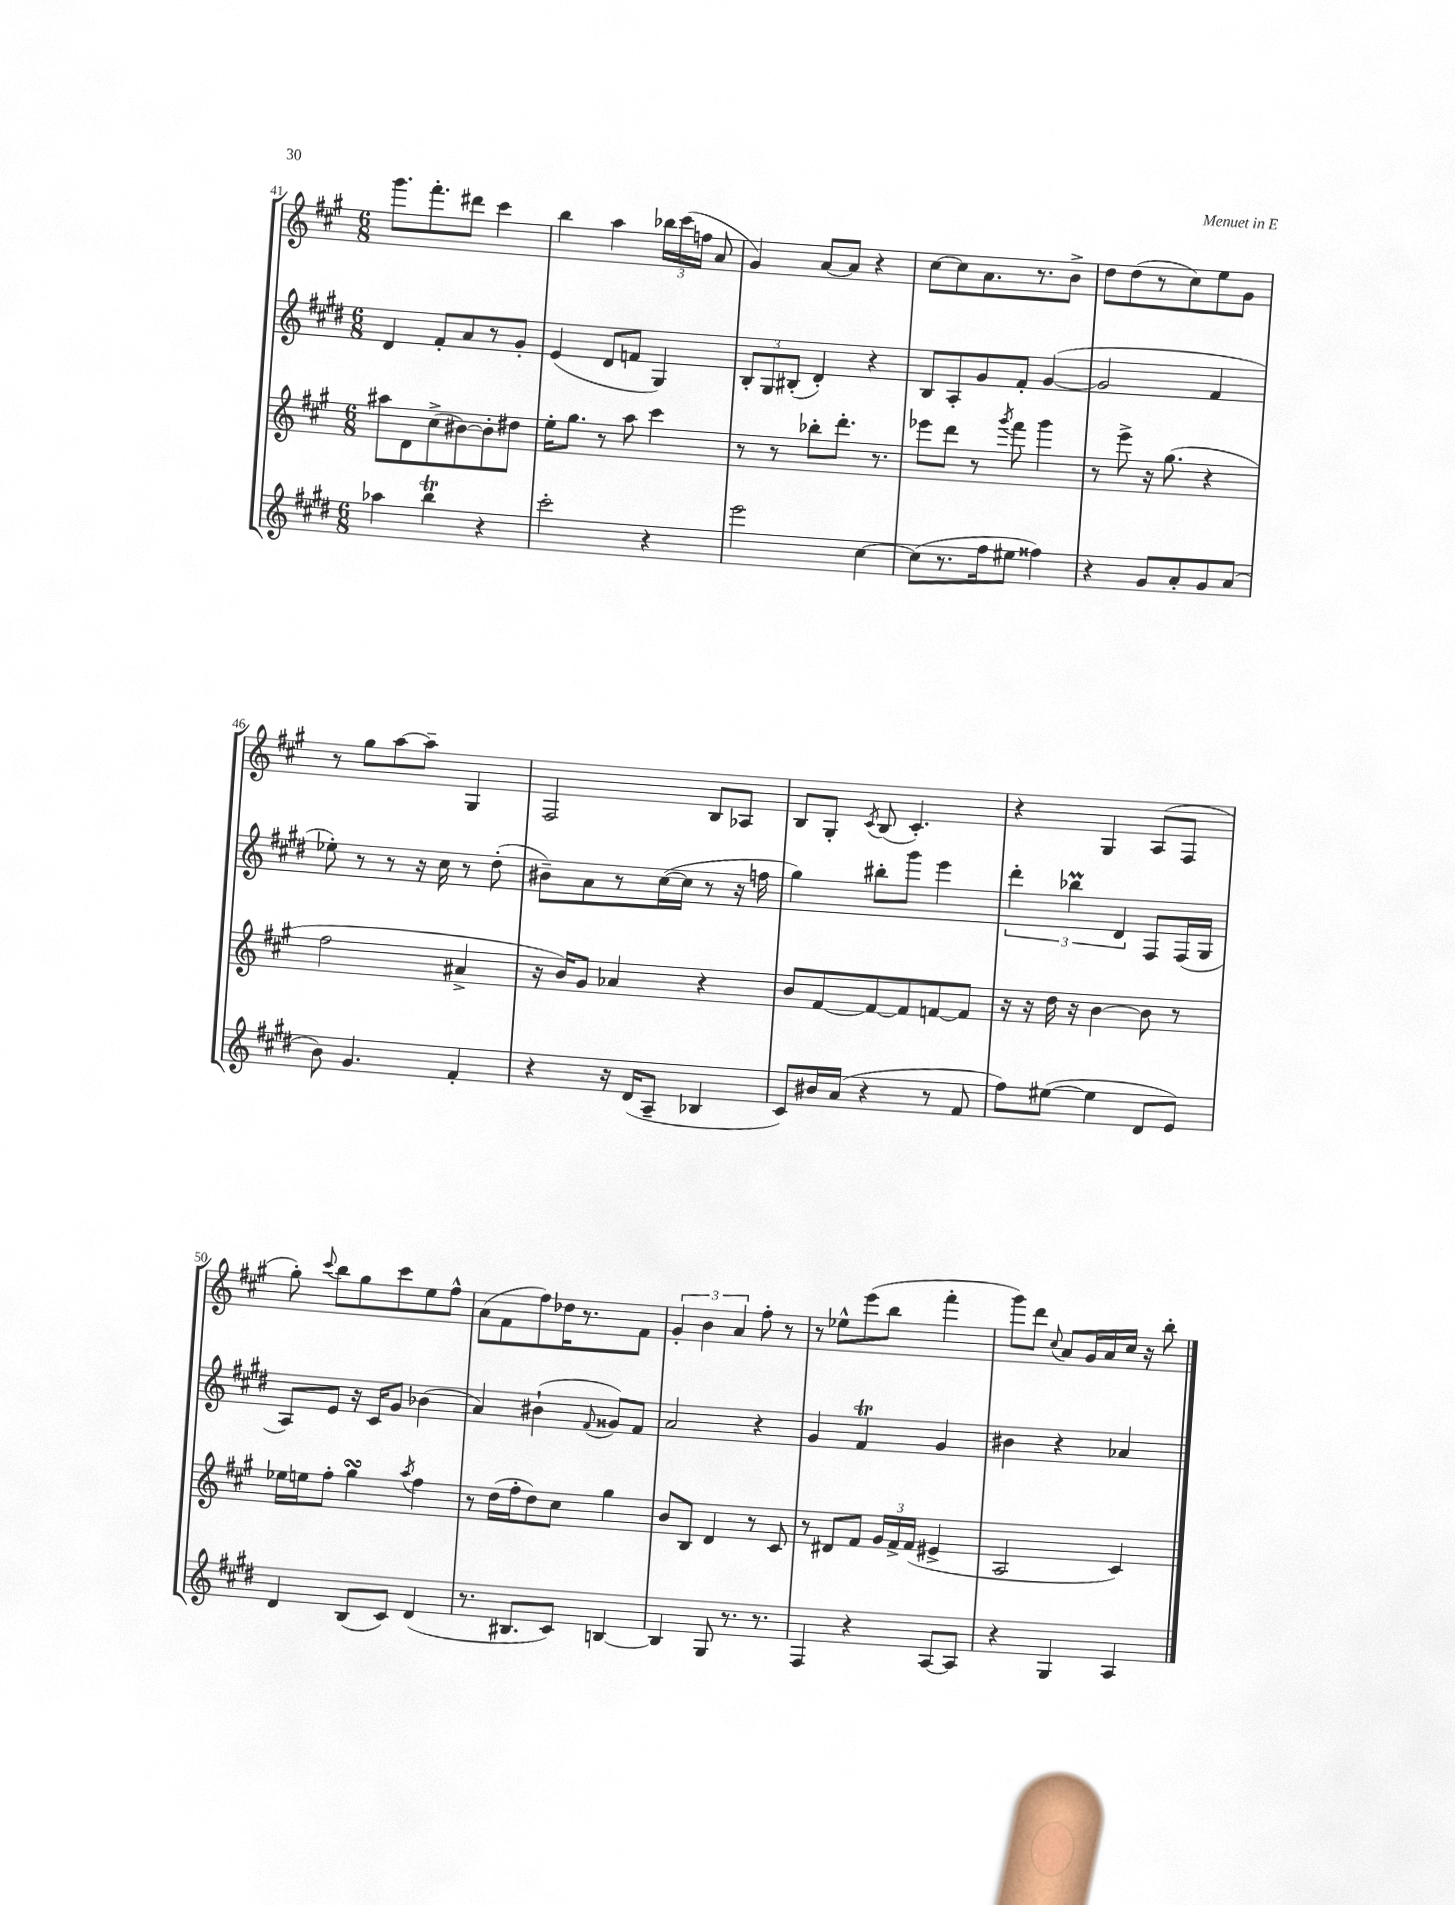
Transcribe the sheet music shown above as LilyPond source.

<<
\new StaffGroup <<
\new Staff = "s0" {
    \clef treble \key a \major \numericTimeSignature \time 6/8
    \autoBeamOff gis'''8.[ fis'''8.-. dis'''8] cis'''4 |
    b''4 a''4 \tuplet 3/2 { bes''16[ cis'''16( f''16] } a'8 |
    gis'4) a'8[~ a'8] r4 |
    cis''8[~ cis''8 a'8. r8. b'8]-> |
    d''8[ d''8( r8 cis''8) e''8 gis'8] |
    r8 gis''8[ a''8~ a''8]-- gis4 |
    fis2 b8[ aes8] |
    b8[ gis8]-. \acciaccatura { cis'8 } b8( cis'4.-.) |
    r4 gis4 a8[( fis8] |
    gis''8-.) \appoggiatura { cis'''8 } b''8[ gis''8 cis'''8 e''8 fis''8]-^ |
    a'8[( fis'8 fis''8) des''16 r8. fis'8] |
    \tuplet 3/2 { gis'4-. b'4 a'4 } fis''8-. r8 |
    r8 ees''8[-^ e'''8( b''8] fis'''4-. |
    gis'''8[) d'''8] \appoggiatura { cis''8 } a'8[ gis'16 a'16 cis''16] r16 b''8-. \bar "|." |
}
\new Staff = "s1" {
    \clef treble \key e \major \numericTimeSignature \time 6/8
    \autoBeamOff dis'4 fis'8[-. a'8 r8 gis'8]-. |
    e'4( dis'8[ f'8] gis4) |
    \tuplet 3/2 { b8[-. gis8 bis8]-.( } dis'4-.) r4 |
    b8[ a8-. gis'8 fis'8]-. gis'4~( |
    gis'2 fis'4 |
    ees''8-.) r8 r8 r16 cis''16 r8 dis''8-.( |
    bis'8[--) a'8 r8 cis''16~( cis''16] r8 r16 f''16 |
    gis''4) bis''8[-. gis'''8] e'''4 |
    \tuplet 3/2 { dis'''4-. bes''4\prall dis'4 } fis8[ fis16( gis16] |
    a8[) e'8] r16 cis'16[ gis'8] bes'4( |
    a'4) bis'4-!( \appoggiatura { fis'8 } gisis'8[) fis'8] |
    a'2 r4 |
    gis'4 fis'4\trill gis'4 |
    bis'4 r4 aes'4 \bar "|." |
}
\new Staff = "s2" {
    \clef treble \key a \major \numericTimeSignature \time 6/8
    \autoBeamOff ais''8[ d'8 cis''8->( bis'8~) bis'8-. dis''8] |
    e''16[-. gis''8.] r8 a''8 cis'''4 |
    r8 r8 bes''8[-. d'''8.]-. r8. |
    ees'''8[ d'''8] r8 \acciaccatura { gis'''8 } fis'''8 gis'''4 |
    r8 e'''8-> r16 gis''8.( r4 |
    fis''2 ais'4-> |
    r16 b'16[) gis'8] aes'4 r4 |
    b'8[ fis'8~ fis'8~ fis'8 f'8~ f'8] |
    r16 r16 d''16 r16 b'4~ b'8 r8 |
    ees''16[ e''16 fis''8]-. gis''4\turn \acciaccatura { a''8 } fis''4 |
    r8 d''16[( fis''16-. d''8) cis''8] gis''4 |
    b'8[ b8] d'4 r8 cis'8 |
    r8 dis'8[ fis'8] \tuplet 3/2 { gis'16[ fis'16-> fis'16]( } eis'4-> |
    a2 cis'4) \bar "|." |
}
\new Staff = "s3" {
    \clef treble \key e \major \numericTimeSignature \time 6/8
    \autoBeamOff aes''4 b''4\trill r4 |
    cis'''2-. r4 |
    e'''2 cis''4~ |
    cis''8[( r8. fis''16 eis''8] fisis''4) |
    r4 gis'8[ a'8-. gis'8 a'8]( |
    b'8) gis'4. fis'4-. |
    r4 r16 dis'16[( a8]-- bes4 |
    cis'8[) bis'16 a'16]( r4 r8 fis'8 |
    fis''8[) eis''8]~( eis''4 dis'8[ e'8]) |
    dis'4 b8[( cis'8]) dis'4( |
    r8. bis8.[ cis'8]) b4~ |
    b4 gis8 r8. r8. |
    fis4 r4 a8[~ a8] |
    r4 gis4 a4 \bar "|." |
}
>>
>>
\layout { \context { \Score currentBarNumber = #41 } }
